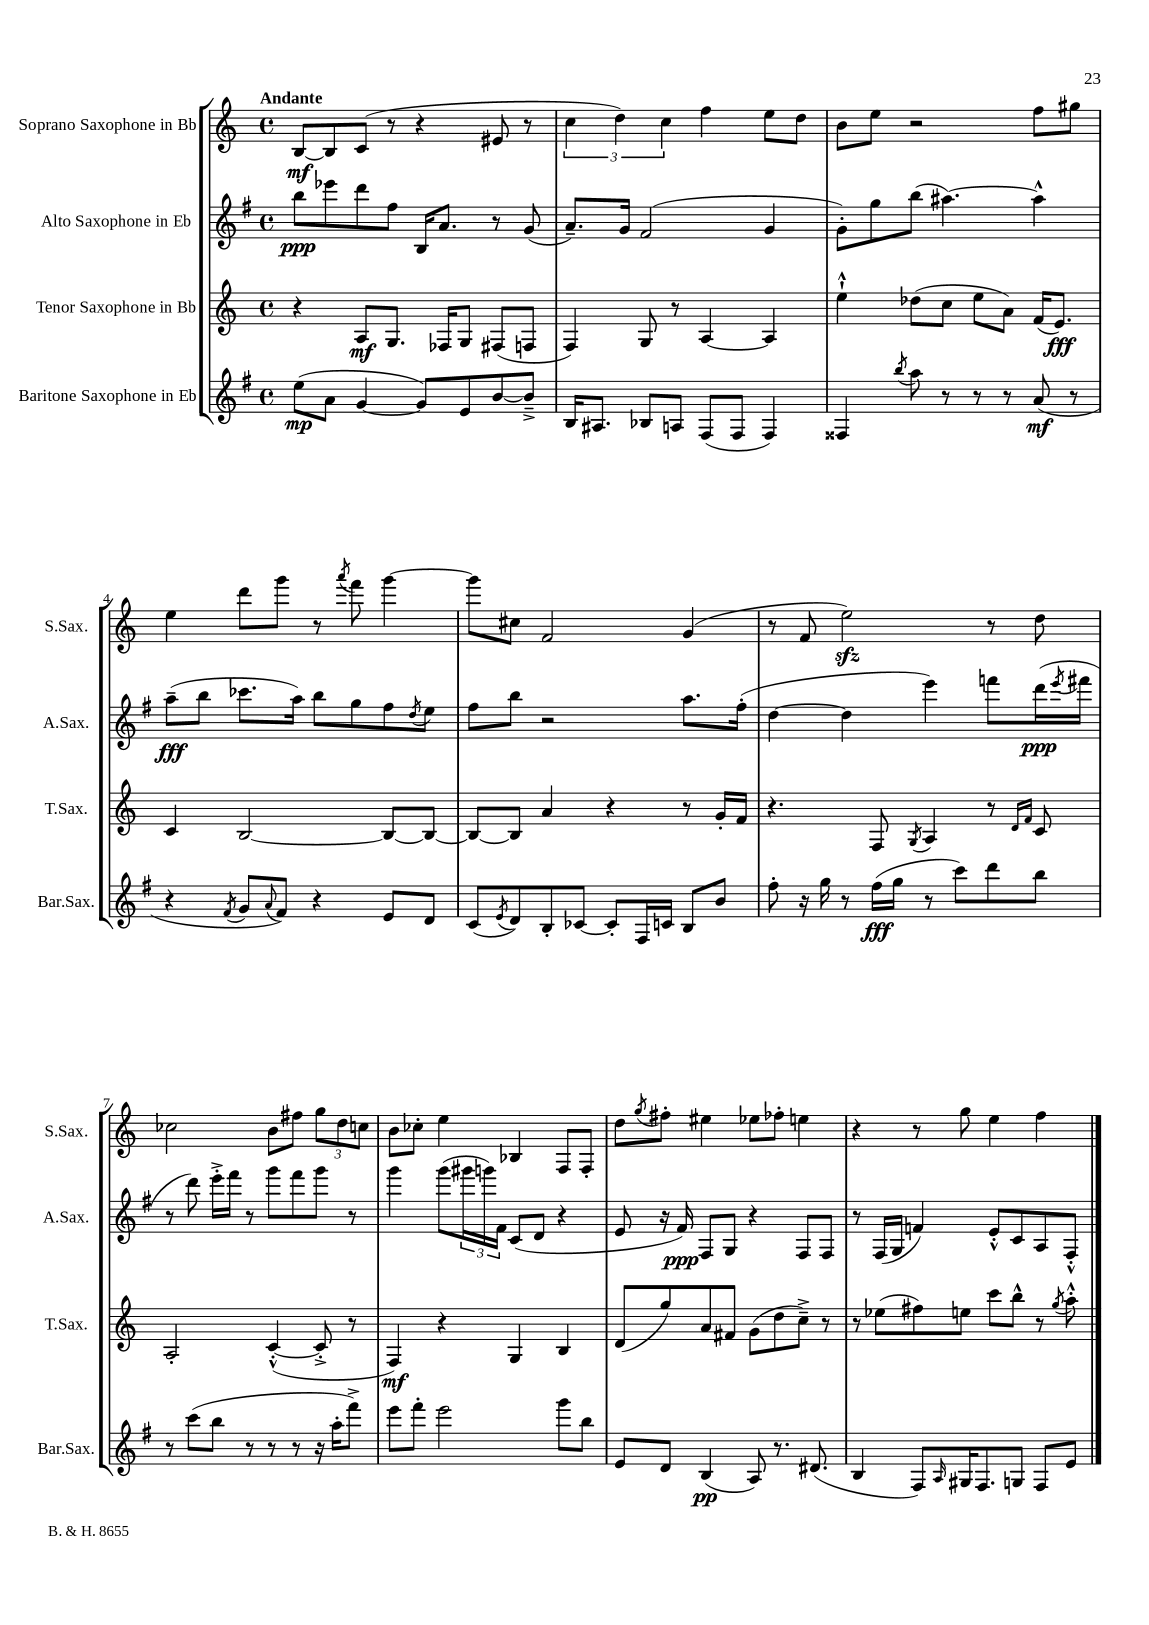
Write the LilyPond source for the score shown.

<<
\new StaffGroup <<
\new Staff = "s0" \with { instrumentName = "Soprano Saxophone in Bb" shortInstrumentName = "S.Sax." } {
    \clef treble \key c \major \defaultTimeSignature \time 4/4 \tempo "Andante"
    b8~\mf b8 c'8( r8 r4 eis'8 r8 |
    \tuplet 3/2 { c''4 d''4) c''4 } f''4 e''8 d''8 |
    b'8 e''8 r2 f''8 gis''8 |
    e''4 d'''8 g'''8 r8 \acciaccatura { a'''8 } f'''8 g'''4~ |
    g'''8 cis''8 f'2 g'4( |
    r8 f'8 e''2\sfz) r8 d''8 |
    ces''2 b'8 fis''8 \tuplet 3/2 { g''8 d''8 c''8 } |
    b'8 ces''8-. e''4 bes4 f8 f8-. |
    d''8 \acciaccatura { g''8 } fis''8-. eis''4 ees''8 fes''8-. e''4 |
    r4 r8 g''8 e''4 f''4 \bar "|." |
}
\new Staff = "s1" \with { instrumentName = "Alto Saxophone in Eb" shortInstrumentName = "A.Sax." } {
    \clef treble \key g \major \defaultTimeSignature \time 4/4
    b''8\ppp ees'''8 d'''8 fis''8 b16 a'8. r8 g'8( |
    a'8.--) g'16 fis'2( g'4 |
    g'8-.) g''8 b''8( ais''4.~) ais''4-^ |
    a''8--\fff( b''8 ces'''8. a''16) b''8 g''8 fis''8 \acciaccatura { d''8 } e''8 |
    fis''8 b''8 r2 a''8. fis''16-.( |
    d''4~ d''4 e'''4) f'''8 d'''16\ppp( \acciaccatura { e'''8 } fis'''16 |
    r8 d'''8) e'''16-.-> fis'''16 r8 g'''8 fis'''8 g'''8 r8 |
    g'''4 g'''8( \tuplet 3/2 { gis'''16 g'''16) fis'16 } c'8( d'8 r4 |
    e'8 r16 fis'16\ppp) fis8 g8 r4 fis8 fis8 |
    r8 fis16( g16 f'4) e'8-.-^ c'8 a8 fis8-.-^ \bar "|." |
}
\new Staff = "s2" \with { instrumentName = "Tenor Saxophone in Bb" shortInstrumentName = "T.Sax." } {
    \clef treble \key c \major \defaultTimeSignature \time 4/4
    r4 a8\mf g8. fes16 g8 fis8( f8 |
    f4) g8 r8 a4~ a4 |
    e''4-!-^ des''8( c''8 e''8 a'8) f'16( e'8.\fff) |
    c'4 b2~ b8~ b8~ |
    b8~ b8 a'4 r4 r8 g'16-. f'16 |
    r4. f8 \acciaccatura { g8 } a4 r8 \grace { d'16 f'16 } c'8 |
    a2-. c'4~-.-^( c'8-.-> r8 |
    f4\mf) r4 g4 b4 |
    d'8( g''8) a'8 fis'8 g'8( d''8 c''8--->) r8 |
    r8 ees''8( fis''8) e''8 c'''8 b''8-^ r8 \acciaccatura { g''8 } a''8-.-^ \bar "|." |
}
\new Staff = "s3" \with { instrumentName = "Baritone Saxophone in Eb" shortInstrumentName = "Bar.Sax." } {
    \clef treble \key g \major \defaultTimeSignature \time 4/4
    e''8\mp( a'8 g'4~ g'8) e'8 b'8~ b'8---> |
    b16 ais8. bes8 a8 fis8( fis8 fis4) |
    fisis4 \acciaccatura { b''8 } a''8 r8 r8 r8 a'8\mf( r8 |
    r4 \acciaccatura { fis'8 } g'8 \appoggiatura { a'8 } fis'8) r4 e'8 d'8 |
    c'8( \acciaccatura { e'8 } d'8) b8-. ces'8~ ces'8-. fis16 c'16 b8 b'8 |
    fis''8-. r16 g''16 r8 fis''16\fff( g''16 r8 c'''8) d'''8 b''8 |
    r8 c'''8( b''8 r8 r8 r8 r16 a''16-. fis'''8->) |
    e'''8 fis'''8-. e'''2 g'''8 b''8 |
    e'8 d'8 b4\pp( a8) r8. dis'8.( |
    b4 fis8) \grace { a16 } gis16 fis8. g8 fis8 e'8 \bar "|." |
}
>>
>>
